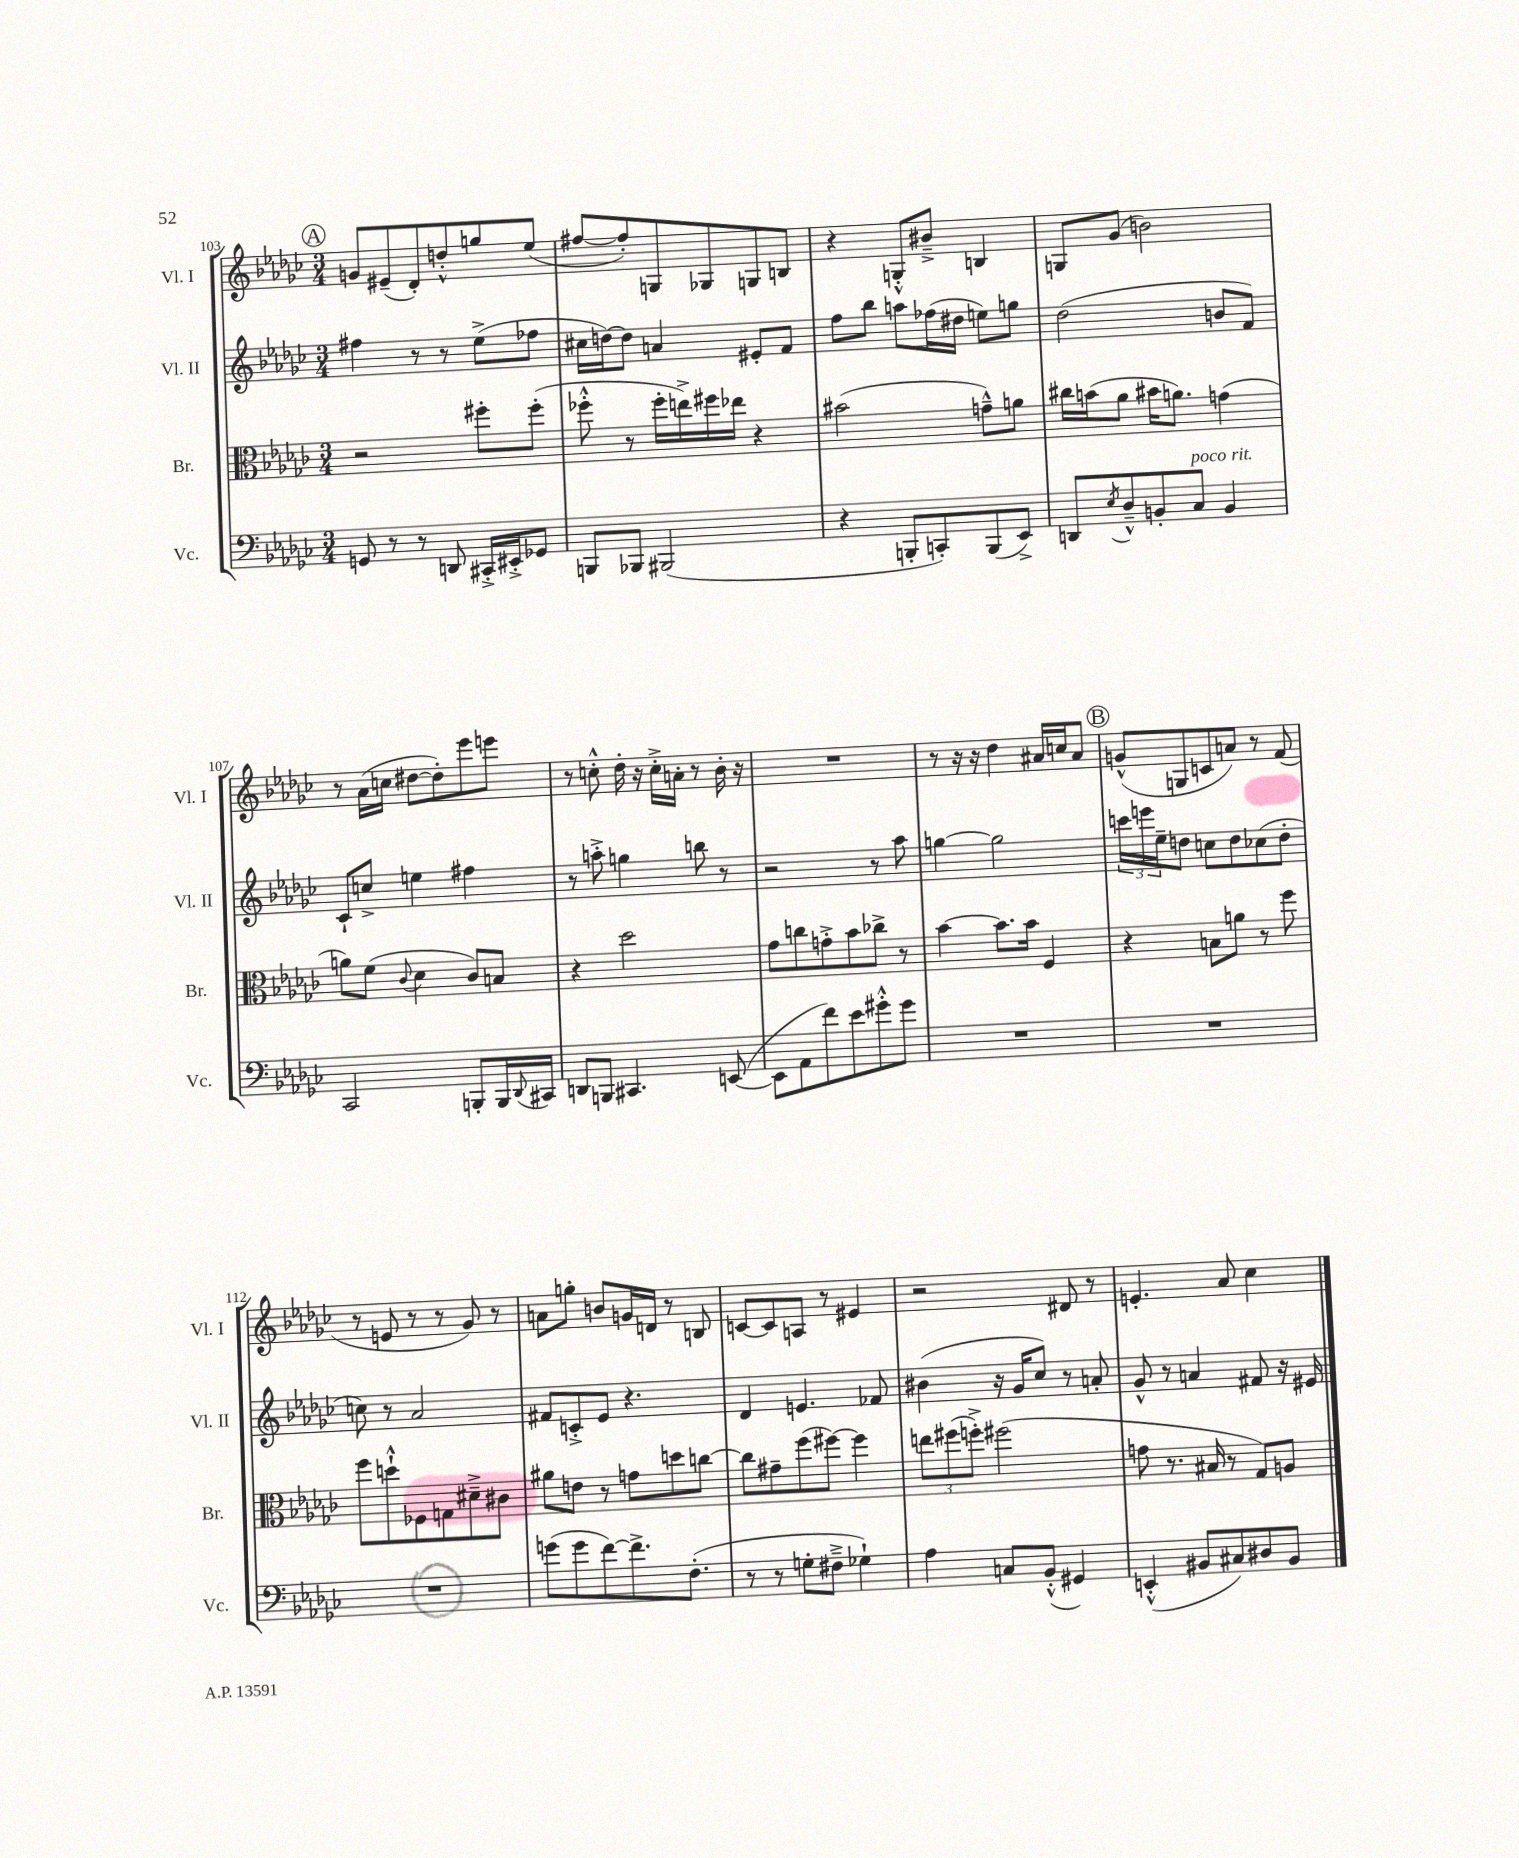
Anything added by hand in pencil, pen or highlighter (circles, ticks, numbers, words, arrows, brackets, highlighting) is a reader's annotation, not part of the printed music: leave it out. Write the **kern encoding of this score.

**kern	**kern	**kern	**kern
*staff4	*staff3	*staff2	*staff1
*clefF4	*clefC3	*clefG2	*clefG2
*k[b-e-a-d-g-c-]	*k[b-e-a-d-g-c-]	*k[b-e-a-d-g-c-]	*k[b-e-a-d-g-c-]
*M3/4	*M3/4	*M3/4	*M3/4
8GG	2r	4ff#	8g
8r	.	.	(8e#~
8r	.	8r	8d-')
8DD	.	8r	8dd'^^
16CC#'^	8ff#'	(8ee-^	8gg
16EE#'^	.	.	.
8GG-	(8ff#'	8ff-	(8ee-
=	=	=	=
8BBB	8ff-'^^	16cc#	[8ff#
.	.	[16dd)	.
8BBB-	8r	8dd]	8ff#'])
(2BBB#	16ff-'	4a	8G
.	16ee^)	.	.
.	16ff#	.	8G-
.	16ee-	.	.
.	4r	8e#'	8G
.	.	8f	8B
=	=	=	=
4r	(2b#	8ff	4r
.	.	8bb-	.
8BBB'	.	8aa	8G'^^
8CC')	.	(16ff-	8b#~^
.	.	16dd#	.
(8BBB	8g~^^)	8ee)	4B
8EE-^)	8a	8gg	.
=	=	=	=
8DD	16cc#	(2dd-	8G
.	(16b	.	.
8qE-	.	.	.
8D-~^^	8a-	.	(8g-
8BB'	16b#	.	2b)
.	8.a)	.	.
8C-	.	.	.
4BB	(4g	8b	.
.	.	8f)	.
=	=	=	=
2CC-	8a)	8c-`	8r
.	(8f	8cc^	(16a-
.	.	.	16cc
.	8qqc-	.	.
.	4d-	4ee	[8dd#
.	.	.	8dd#'])
8BBB'	8c-)	4ff#	8eee-
16BBB	8B	.	8eee
8qqDD-	.	.	.
16CC#	.	.	.
=	=	=	=
8DD	4r	8r	8r
8BBB	.	8aa'^	8cc'^^
4.CC#	2dd-	4gg	16dd-'
.	.	.	16r
.	.	.	16cc'^
.	.	.	16a'
.	.	8bb	8r
([8EE	.	8r	16b-'
.	.	.	16r
=	=	=	=
8EE]	8g-	2r	2.r
8AA-	8cc	.	.
8f)	8g'^	.	.
8e-	8b-	.	.
8g#'^^	8cc-^	8r	.
8g#	8r	8aa-	.
=	=	=	=
2.r	[4b-	[4gg	8r
.	.	.	16r
.	.	.	16r
.	8.b-]	2gg]	4dd-
.	16b-	.	.
.	4F	.	16a#
.	.	.	16cc
.	.	.	8a#
=	=	=	=
2.r	4r	24ccc	(8g^^
.	.	24eee	.
.	.	24ee-~	.
.	.	8dd	8G
.	8B	8cc	8c
.	8a	8dd	8a)
.	8r	(8cc-	8r
.	8ff	8dd'	(8f
=	=	=	=
2.r	8ff	8cc)	8r
.	8dd`^^	8r	8e
.	8F-	2a-	8r
.	8G	.	8r
.	8d#~^	.	8g-)
.	8c#	.	8r
=	=	=	=
(8g	8a#	8f#	8a
8g	8e	8c'^	8gg'
[8f)	8r	8e-	8b
8.f^]	8g	4.r	16g
.	.	.	16d
.	8dd	.	8r
(8.F'	.	.	.
.	[8cc	.	8B
=	=	=	=
8r	8cc]	4d-	[8c
8r	8g#~	.	8c]
8G'	(8ff	4.e	8A
8F#~^	[8ff#)	.	8r
4G-`)	4ff#]	.	4e#
.	.	8f-	.
=	=	=	=
4A-	12ee	(4b#	2r
.	(12ff#	.	.
.	12ff'^)	.	.
8C	(2ff#	16r	.
.	.	16g-	.
(8BB-'^^	.	8cc-)	.
4GG#)	.	8r	8d#
.	.	8a'	8r
=	=	=	=
(4EE'^^	8g	8g-^^	4.e'
.	8.r	8r	.
8BB#	.	4a	.
.	16B#	.	.
8C#)	8r	.	8a-
8D#	8G-)	8f#	4cc-
8BB#	8A	16r	.
.	.	16e#	.
==	==	==	==
*-	*-	*-	*-
